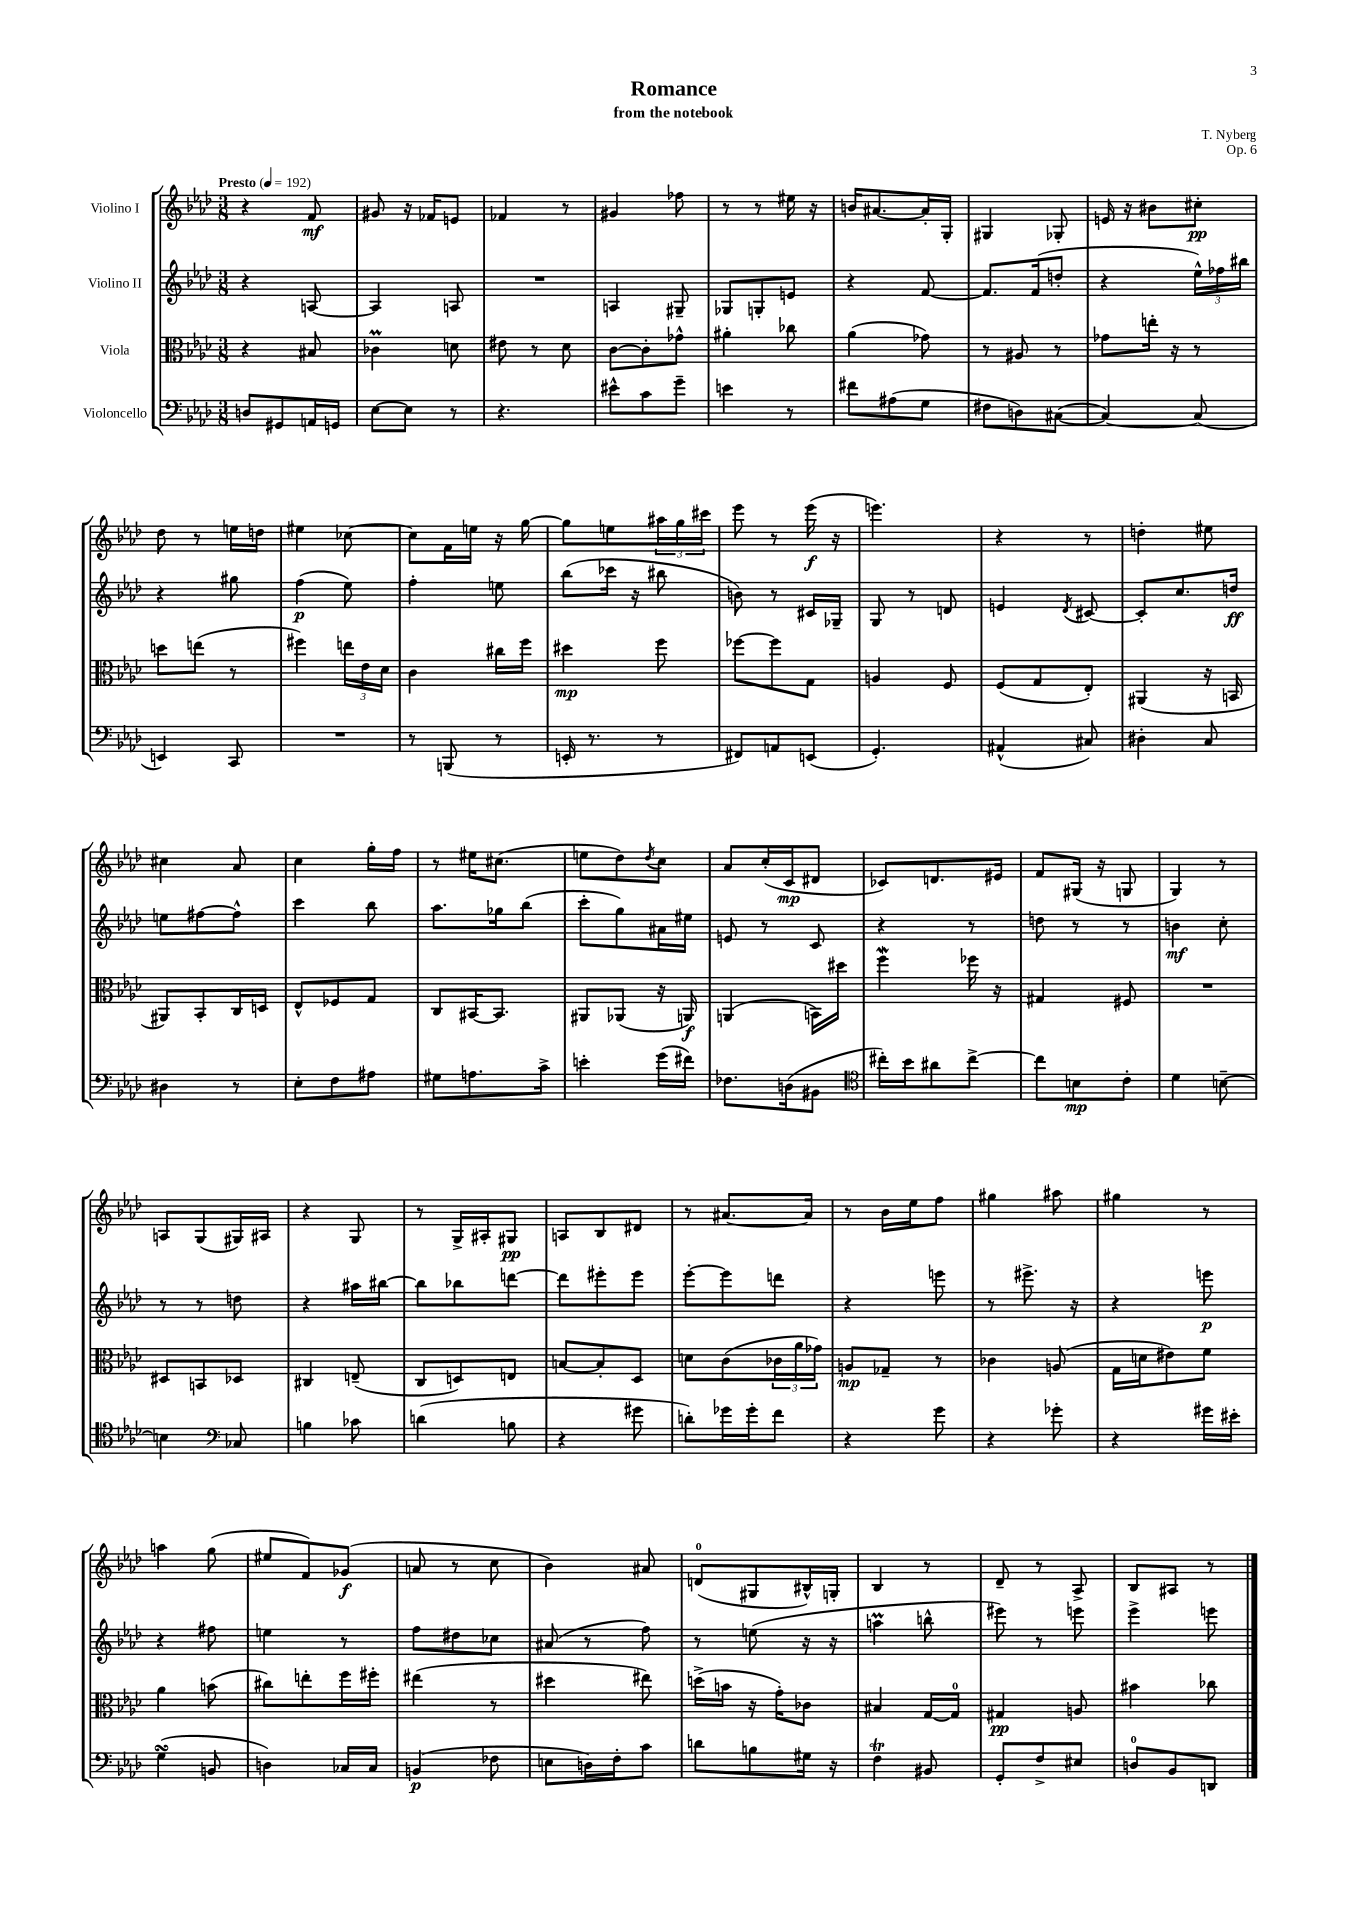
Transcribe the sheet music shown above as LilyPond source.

\header { title = "Romance" composer = "T. Nyberg" subtitle = "from the notebook" opus = "Op. 6" }
<<
\new StaffGroup <<
\new Staff = "s0" \with { instrumentName = "Violino I" } {
    \clef treble \key aes \major \numericTimeSignature \time 3/8 \tempo "Presto" 4 = 192
    r4 f'8\mf |
    gis'8 r16 fes'16 e'8 |
    fes'4 r8 |
    gis'4 fes''8 |
    r8 r8 eis''16 r16 |
    b'16 ais'8.~ ais'16-. g16-. |
    gis4 ges8-. |
    e'16 r16 bis'8 cis''8-.\pp |
    des''8 r8 e''16 d''16 |
    eis''4 ces''8~ |
    ces''8 f'16 e''16 r16 g''16~ |
    g''8 e''8 \tuplet 3/2 { ais''16 g''16 cis'''16 } |
    ees'''8 r8 ees'''16\f( r16 |
    e'''4.) |
    r4 r8 |
    d''4-. eis''8 |
    cis''4 aes'8 |
    c''4 g''16-. f''16 |
    r8 eis''16 cis''8.( |
    e''8 des''8) \acciaccatura { des''8 } c''8 |
    aes'8 c''16-.( c'16\mp dis'8 |
    ces'8) d'8. eis'16 |
    f'8 gis16( r16 g8 |
    g4) r8 |
    a8 g8( gis16) ais16 |
    r4 g8 |
    r8 g16-> ais16-. gis8\pp |
    a8 bes8 dis'8 |
    r8 ais'8.~ ais'16 |
    r8 bes'16 ees''16 f''8 |
    gis''4 ais''8 |
    gis''4 r8 |
    a''4 g''8( |
    eis''8 f'8) ges'8\f( |
    a'8 r8 c''8 |
    bes'4) ais'8 |
    d'8-0( gis8 bis16-^) g16-. |
    bes4 r8 |
    des'8-- r8 aes8-> |
    bes8 ais8 r8 \bar "|." |
}
\new Staff = "s1" \with { instrumentName = "Violino II" } {
    \clef treble \key aes \major \numericTimeSignature \time 3/8
    r4 a8~ |
    a4 a8 |
    R4. |
    a4 gis8-- |
    ges8 g8-. e'8 |
    r4 f'8~ |
    f'8. f'16( d''8-. |
    r4 \tuplet 3/2 { ees''16-^) fes''16 bis''16 } |
    r4 gis''8 |
    f''4\p( ees''8) |
    f''4-. e''8 |
    bes''8( ces'''16 r16 bis''8 |
    b'8) r8 cis'16 ges16-- |
    g8 r8 d'8 |
    e'4 \acciaccatura { des'8 } cis'8~ |
    cis'8-. c''8. d''16\ff |
    e''8 fis''8~ fis''8-^ |
    c'''4 bes''8 |
    aes''8. ges''16 bes''8( |
    c'''8-. g''8) ais'16 eis''16 |
    e'8 r8 c'8 |
    r4 r8 |
    d''8 r8 r8 |
    b'4\mf c''8-. |
    r8 r8 d''8 |
    r4 ais''16 bis''16~ |
    bis''8 bes''8 d'''8~ |
    d'''8 eis'''8-. eis'''8 |
    ees'''8~-. ees'''8 d'''8 |
    r4 e'''8 |
    r8 eis'''8.-> r16 |
    r4 e'''8\p |
    r4 fis''8 |
    e''4 r8 |
    f''8 dis''8 ces''8 |
    ais'8( r8 f''8) |
    r8 e''8( r16 r16 |
    a''4\prall b''8-^ |
    eis'''8) r8 e'''8 |
    ees'''4-> e'''8 \bar "|." |
}
\new Staff = "s2" \with { instrumentName = "Viola" } {
    \clef alto \key aes \major \numericTimeSignature \time 3/8
    r4 bis8 |
    ces'4\prall d'8 |
    eis'8 r8 des'8 |
    c'8~ c'8-. ges'8-^ |
    ais'4-. ces''8 |
    aes'4( ges'8) |
    r8 ais8 r8 |
    ges'8 e''16-. r16 r8 |
    d''8 e''8( r8 |
    fis''4) \tuplet 3/2 { e''16 ees'16 des'16 } |
    c'4 cis''16 f''16 |
    dis''4\mp f''8 |
    fes''8~ fes''8 g8 |
    a4 f8 |
    f8( g8 ees8-.) |
    ais,4( r16 b,16 |
    ais,8) bes,8-. c16 d16 |
    ees8-^ fes8 g8 |
    c8 bis,16~ bis,8. |
    ais,8 aes,8( r16 a,16\f) |
    a,4( b,16) dis''16 |
    f''4\mordent fes''16 r16 |
    gis4 fis8 |
    R4. |
    dis8 b,8 des8 |
    cis4 e8--( |
    c8 d8) e8 |
    b8~ b8-. des8 |
    d'8 c'8( \tuplet 3/2 { ces'16 aes'16 ges'16) } |
    a8\mp ges8-- r8 |
    ces'4 a8( |
    g16 d'16 eis'8) f'8 |
    aes'4 b'8( |
    cis''8) e''8-. f''16 fis''16-. |
    eis''4( r8 |
    dis''4 eis''8) |
    d''16->( b'16 r16 g'16-.) ces'8 |
    bis4 g16~ g16-0 |
    gis4\pp a8 |
    bis'4 ces''8 \bar "|." |
}
\new Staff = "s3" \with { instrumentName = "Violoncello" } {
    \clef bass \key aes \major \numericTimeSignature \time 3/8
    d8 gis,8 a,16 g,16 |
    ees8~ ees8 r8 |
    r4. |
    eis'8-^ c'8 g'8-- |
    e'4 r8 |
    fis'8 ais8( g8 |
    fis8 d8) cis8~( |
    cis4~) cis8( |
    e,4) c,8 |
    R4. |
    r8 b,,8( r8 |
    e,16-. r8. r8 |
    fis,8) a,8 e,8( |
    g,4.-.) |
    ais,4-^( cis8) |
    dis4-. c8 |
    dis4 r8 |
    ees8-. f8 ais8 |
    gis8 a8. c'16-> |
    e'4-. g'16( fis'16) |
    fes8. d16( bis,8 |
    \clef tenor cis''16-.) bes'16 ais'8 cis''8~-> |
    cis''8 b8\mp c'8-. |
    des'4 b8~-- |
    b4 \clef bass ces8 |
    b4 ces'8 |
    d'4( b8 |
    r4 gis'8 |
    d'8-.) ges'16 ges'16-. f'8 |
    r4 g'8 |
    r4 ges'8-. |
    r4 gis'16 eis'16-. |
    g4\turn( b,8 |
    d4) ces16 ces16 |
    b,4\p( fes8 |
    e8 d16) f16-. c'8 |
    d'8 b8 gis16 r16 |
    f4\trill bis,8 |
    g,8-. f8-> eis8 |
    d8-0 bes,8 d,8 \bar "|." |
}
>>
>>
\layout { \context { \Score \remove "Bar_number_engraver" } }
